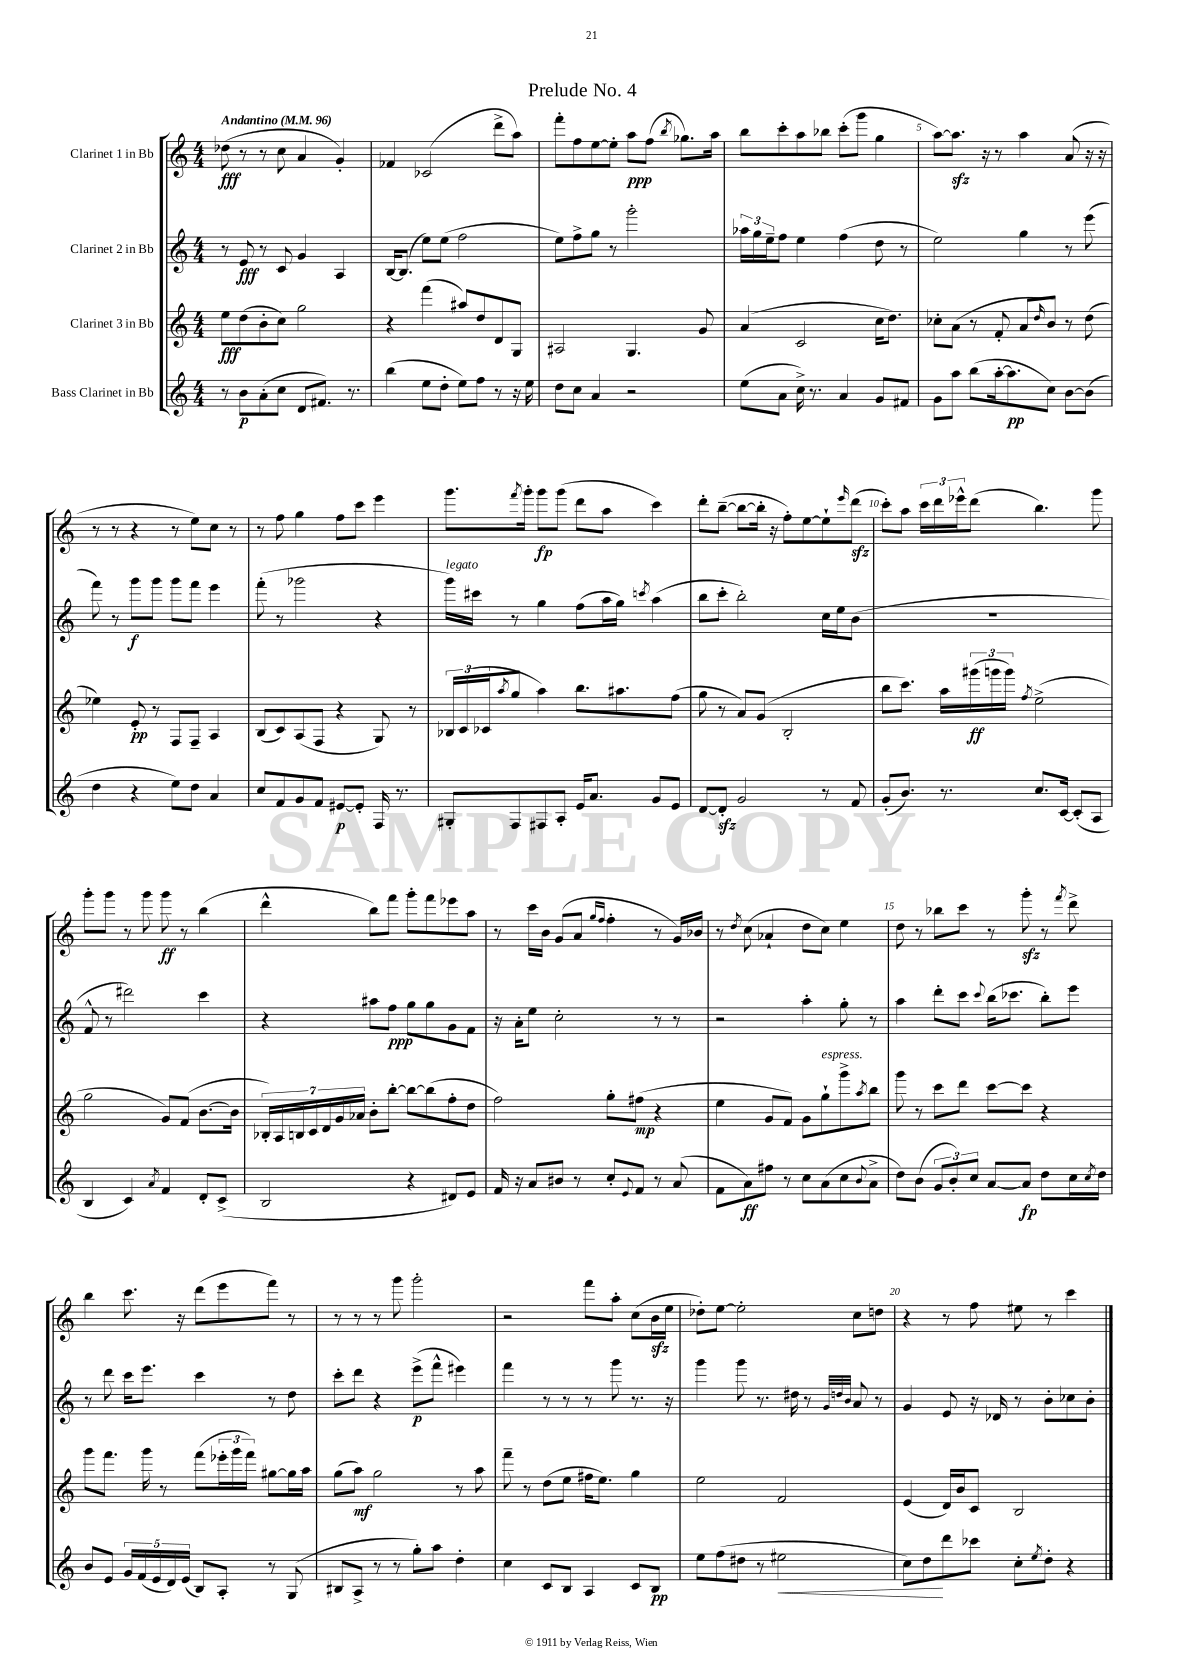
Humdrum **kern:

**kern	**dynam	**kern	**dynam	**kern	**dynam	**kern	**dynam
*part4	*part4	*part3	*part3	*part2	*part2	*part1	*part1
*staff4	*staff4	*staff3	*staff3	*staff2	*staff2	*staff1	*staff1
*I"Bass Clarinet in Bb	*	*I"Clarinet 3 in Bb	*	*I"Clarinet 2 in Bb	*	*I"Clarinet 1 in Bb	*
*clefG2	*	*clefG2	*	*clefG2	*	*clefG2	*
*k[]	*	*k[]	*	*k[]	*	*k[]	*
*M4/4	*	*M4/4	*	*M4/4	*	*M4/4	*
*MM96	*	*MM96	*	*MM96	*	*MM96	*
=1	=1	=1	=1	=1	=1	=1	=1
!	!	!	!	!	!	!LO:TX:a:B:t=Andantino	!
8r	.	8ee\L	fff	8r	.	(8dd-X\	fff
8b\L	p	(8dd\	.	8e/	fff	8r	.
(8a'\	.	8b'\	.	8r	.	8r	.
8cc\J	.	8cc\J)	.	8c/	.	8cc\	.
8d/L	.	2gg\	.	4g/	.	4a/	.
8.f#X/J)	.	.	.	.	.	.	.
.	.	.	.	4A/	.	4g'/)	.
8.r	.	.	.	.	.	.	.
=2	=2	=2	=2	=2	=2	=2	=2
(4bb\	.	4r	.	[16B/KL	.	4f-X/	.
.	.	.	.	(8.B/J]	.	.	.
8ee\L	.	(4fff\	.	8ee\L)	.	(2c-X/	.
8dd'\J	.	.	.	(8ee\J	.	.	.
8ee\L)	.	8aa#X/L)	.	2ff\	.	.	.
8ff\J	.	8dd/	.	.	.	.	.
8r	.	8d/	.	.	.	8ddd^\L	.
16r	.	8G/J	.	.	.	8aa\J)	.
16ee\	.	.	.	.	.	.	.
=3	=3	=3	=3	=3	=3	=3	=3
8dd\L	.	2A#X/	.	8ee\L)	.	8fff'\L	.
8cc\J	.	.	.	8ff^\	.	8ff\	.
4a/	.	.	.	8gg\J	.	[8ee\	.
.	.	.	.	8r	.	8ee'\J]	.
2r	.	4.G/	.	2ggg'\	.	8aa\L	ppp
.	.	.	.	.	.	(8ff\J	.
.	.	.	.	.	.	8qbb/	.
.	.	.	.	.	.	8.gg-X\L)	.
.	.	8g/	.	.	.	.	.
.	.	.	.	.	.	16aa\Jk	.
=4	=4	=4	=4	=4	=4	=4	=4
(8ee\L	.	(4a/	.	24aa-X\LL	.	8bb\L	.
.	.	.	.	24gg\	.	.	.
.	.	.	.	24ee~\J	.	.	.
8a\J	.	.	.	8ff\J	.	8ccc'\	.
16cc^\)	.	2c/	.	4ee\	.	8aa\	.
8.r	.	.	.	.	.	.	.
.	.	.	.	.	.	8bb-X\J	.
4a/	.	.	.	(4ff\	.	(8ccc'\L	.
.	.	.	.	.	.	8ggg\J	.
8g/L	.	16cc\KL	.	8dd\	.	4gg\	.
.	.	8.dd\J)	.	.	.	.	.
8f#X/J	.	.	.	8r	.	.	.
=5	=5	=5	=5	=5	=5	=5	=5
8g\L	.	8cc-X'\L	.	2ee\)	.	[8aa\L)	.
8aa\J	.	(8a\J	.	.	.	8.aazz\J]	.
(8bb\L	.	8r	.	.	.	.	.
.	.	.	.	.	.	16r	.
[16aa'\k	.	8f'/	.	.	.	8r	.
8.aa\]	pp	.	.	.	.	.	.
.	.	8a/L	.	4gg\	.	4aa\	.
.	.	16qqdd/	.	.	.	.	.
8cc\J)	.	8b/J)	.	.	.	.	.
[8b\L	.	8r	.	8r	.	(8a/	.
(8b\J]	.	(8dd\	.	(8eee\	.	16r	.
.	.	.	.	.	.	16r	.
!!LO:LB:g=z
=6	=6	=6	=6	=6	=6	=6	=6
4dd\	.	4ee-X\)	.	8fff\)	.	8r	.
.	.	.	.	8r	.	8r	.
4r	.	8e'/	pp	8ggg\L	f	4r	.
.	.	8r	.	8ggg\J	.	.	.
8ee\L)	.	8F/L	.	8ggg\L	.	8r	.
8dd\J	.	8F~/J	.	8fff\J	.	8ee\L)	.
4a/	.	4A/	.	4eee\	.	8cc\J	.
.	.	.	.	.	.	8r	.
=7	=7	=7	=7	=7	=7	=7	=7
8cc/L	.	(8B/L	.	(8fff'\	.	8r	.
8f/	.	8c/)	.	8r	.	8ff\	.
8g/	.	(8A/	.	2ggg-X\	.	4gg\	.
8f/J	.	8F/J	.	.	.	.	.
[8e#X/L	p	4r	.	.	.	8ff\L	.
8e#'/J]	.	.	.	.	.	8ccc\J	.
16F/	.	8G/)	.	4r	.	4eee\	.
8.r	.	.	.	.	.	.	.
.	.	8r	.	.	.	.	.
=8	=8	=8	=8	=8	=8	=8	=8
!	!	!	!	!LO:TX:a:i:t=legato	!	!	!
8G#X'/L	.	24B-X/LL	.	16ggg\LL)	.	8.ggg\L	.
.	.	(24c/	.	.	.	.	.
.	.	.	.	16ccc#X\JJ	.	.	.
.	.	24c-X/J	.	.	.	.	.
.	.	8qaa/	.	.	.	.	.
8F/	.	8gg/J	.	8r	.	.	.
.	.	.	.	.	.	8qfff/	.
.	.	.	.	.	.	16ggg'\Jk	.
8F#X/	.	4aa\)	.	4gg\	.	8ggg\L	fp
8A'/J	.	.	.	.	.	(8ggg\J	.
16e/KL	.	8.bb\L	.	(8ff\L	.	8ddd\L	.
8.a/J	.	.	.	.	.	.	.
.	.	.	.	16aa\L	.	8aa\J	.
.	.	8.aa#X\	.	16gg\JJ)	.	.	.
.	.	.	.	8qcccn/	.	.	.
8g/L	.	.	.	(4aa\	.	4ccc\)	.
8e/J	.	(8ff\J	.	.	.	.	.
=9	=9	=9	=9	=9	=9	=9	=9
[8d/L	.	8gg\	.	8bb\L	.	8ddd'\L	.
8dzz'/J]	.	8r	.	8ccc'\J	.	([8bb~\J	.
2g/	.	8a/L)	.	2bb'\)	.	8bb\L_	.
.	.	(8g/J	.	.	.	16bb'\Jk]	.
.	.	.	.	.	.	16r	.
.	.	2B'/	.	.	.	8ff'\L)	.
.	.	.	.	.	.	[8ee\	.
8r	.	.	.	16cc\LL	.	8ee`\]	.
.	.	.	.	16ee\J	.	.	.
.	.	.	.	.	.	16qqeee/	.
8f/	.	.	.	(8b\J	.	(8dddzz\J	.
=10	=10	=10	=10	=10	=10	=10	=10
(8g'/L	.	8bb\L	.	1r	.	8ccc'\L)	.
8.b/J)	.	8.ccc\J)	.	.	.	8aa\J	.
.	.	.	.	.	.	24ccc\LL	.
.	.	.	.	.	.	24ddd\	.
8.r	.	16aa\LL	.	.	.	.	.
.	.	.	.	.	.	24eee-X^^\J	.
.	.	(24ggg#X\	ff	.	.	(8ddd\J	.
.	.	24gggn\	.	.	.	.	.
.	.	24ggg\JJ)	.	.	.	.	.
.	.	8qff/	.	.	.	.	.
8.cc/L	.	(2ee^\	.	.	.	4.bb\)	.
[16c/Jk	.	.	.	.	.	.	.
(8c'/L]	.	.	.	.	.	.	.
8A/J	.	.	.	.	.	8ggg\	.
!!LO:LB:g=z
=11	=11	=11	=11	=11	=11	=11	=11
4B/	.	2gg\	.	8f^^/	.	8ggg'\L	.
.	.	.	.	8r	.	8ggg\J	.
4c/)	.	.	.	2ddd#X\)	.	8r	.
.	.	.	.	.	.	8ggg\	.
8qa/	.	.	.	.	.	.	.
4f/	.	8g/L)	.	.	.	8ggg\	ff
.	.	(8f/J	.	.	.	8r	.
8d'/L	.	[8.b\L	.	4ccc\	.	(4bb\	.
(8c^/J	.	.	.	.	.	.	.
.	.	16b\Jk]	.	.	.	.	.
=12	=12	=12	=12	=12	=12	=12	=12
2B/	.	28B-X'/LL)	.	4r	.	4ddd^^\	.
.	.	28A/	.	.	.	.	.
.	.	28Bn/	.	.	.	.	.
.	.	28c/	.	.	.	.	.
.	.	28d/	.	.	.	.	.
.	.	28g/	.	.	.	.	.
.	.	28a-X/JJ	.	.	.	.	.
.	.	8b'\L	.	8aa#X\L	.	8bb\L)	.
.	.	[8bb'\J	.	8ff\J	ppp	8fff\J	.
4r	.	8bb\L_	.	8gg\L	.	8ggg'\L	.
.	.	(8bb\]	.	8gg\	.	8fff\	.
8d#X/L)	.	8ff'\	.	8g\	.	8eee-X\	.
8e/J	.	8dd\J	.	8f\J	.	8aa\J	.
=13	=13	=13	=13	=13	=13	=13	=13
16f/	.	2ff\)	.	16r	.	8r	.
16r	.	.	.	16a'\KL	.	.	.
8a/L	.	.	.	8ee\J	.	16ccc\LL	.
.	.	.	.	.	.	16b\JJ	.
8b#X/J	.	.	.	2cc'\	.	(8g/L	.
8r	.	.	.	.	.	8a/J	.
.	.	.	.	.	.	16qqgg/LL	.
.	.	.	.	.	.	16qqff/JJ	.
8cc'/L	.	8gg'\L	.	.	.	4ff'\	.
8qqe/	.	.	.	.	.	.	.
8f/J	.	(8ff#X\J	mp	.	.	.	.
8r	.	4r	.	8r	.	8r	.
(8a/	.	.	.	8r	.	16g/LL)	.
.	.	.	.	.	.	16b-X/JJ	.
=14	=14	=14	=14	=14	=14	=14	=14
8f\L	.	4ee\	.	2r	.	8r	.
.	.	.	.	.	.	8qdd/	.
8a\)	ff	.	.	.	.	(8cc\	.
8ff#X\J	.	8g/L	.	.	.	4a-X`/	.
8r	.	8f/J)	.	.	.	.	.
8cc\L	.	8g\L	.	4aa'\	.	8dd\L	.
!	!	!LO:TX:a:i:t=espress.	!	!	!	!	!
(8a\	.	8gg`\	.	.	.	8cc\J)	.
8cc\	.	8ggg^\	.	8gg'\	.	4ee\	.
8qqb/	.	8qaa/	.	.	.	.	.
8a^\J	.	8bb\J	.	8r	.	.	.
=15	=15	=15	=15	=15	=15	=15	=15
8dd\L)	.	8ggg\	.	4aa\	.	8dd\	.
(8b\J	.	8r	.	.	.	8r	.
12g/L	.	8ccc\L	.	8ddd'\L	.	8bb-X\L	.
12b'/)	.	.	.	.	.	.	.
.	.	8ddd\J	.	8ccc\J	.	8ccc\J	.
12cc/J	.	.	.	.	.	.	.
.	.	.	.	8qqccc/	.	.	.
[8a/L	.	[8ccc\L	.	(16bb\KL	.	8r	.
.	.	.	.	8.ccc-X\J	.	.	.
8a/J]	fp	8ccc\J]	.	.	.	8gggzz'\	.
8dd\L	.	4r	.	8bb'\L)	.	8r	.
.	.	.	.	.	.	8qfff/	.
16cc\L	.	.	.	8eee\J	.	8ddd^\	.
8qcc/	.	.	.	.	.	.	.
16dd\JJ	.	.	.	.	.	.	.
!!LO:LB:g=z
=16	=16	=16	=16	=16	=16	=16	=16
8b/L	.	8ggg\L	.	8r	.	4bb\	.
8e/J	.	8.fff\J	.	8ddd\	.	.	.
20g/LL	.	.	.	16ccc\KL	.	8.ccc\	.
(20f/	.	.	.	.	.	.	.
.	.	16ggg\	.	8.eee\J	.	.	.
20e/	.	.	.	.	.	.	.
.	.	8r	.	.	.	.	.
20d/)	.	.	.	.	.	.	.
.	.	.	.	.	.	16r	.
(20e/JJ	.	.	.	.	.	.	.
8B/L)	.	(8fff\L	.	4ccc\	.	(8ddd\L	.
8A'/J	.	24eee-X'\L	.	.	.	8eee\	.
.	.	24ggg\	.	.	.	.	.
.	.	24fff\JJ)	.	.	.	.	.
8r	.	[8gg#X\L	.	8r	.	8fff\J)	.
(8G/	.	16gg#\L]	.	8dd\	.	8r	.
.	.	16aa\JJ	.	.	.	.	.
=17	=17	=17	=17	=17	=17	=17	=17
8B#X/L	.	(8gg\L	.	8ccc'\L	.	8r	.
8A^/J	.	8aa\J)	mf	8ddd\J	.	8r	.
8r	.	2gg\	.	4r	.	8r	.
8r	.	.	.	.	.	8ggg\	.
8gg'\L)	.	.	.	(8eee^\L	p	2ggg'\	.
8aa\J	.	.	.	8fff^^\J	.	.	.
4dd'\	.	8r	.	4eee#X\)	.	.	.
.	.	8aa\	.	.	.	.	.
=18	=18	=18	=18	=18	=18	=18	=18
4cc\	.	8fff~\	.	4fff\	.	2r	.
.	.	8r	.	.	.	.	.
8c/L	.	(8dd\L	.	8r	.	.	.
8B/J	.	8ee\J	.	8r	.	.	.
4A/	.	16ff#X\KL	.	8r	.	8fff\L	.
.	.	8.ee\J)	.	.	.	.	.
.	.	.	.	8ggg\	.	8aa'\J	.
8c/L	.	4gg\	.	8.r	.	(8cc\L	.
8B/J	pp	.	.	.	.	16bzz\L	.
.	.	.	.	16r	.	16ee\JJ	.
=19	=19	=19	=19	=19	=19	=19	=19
8ee\L	.	2ee\	.	4ggg\	.	8dd-X'\L)	.
(8ff\	.	.	.	.	.	[8ee\J	.
8dd#X\J	.	.	.	8ggg\	.	2ee'\]	.
8r	.	.	.	8.r	.	.	.
!	!LO:HP:b	!	!	!	!	!	!
2ee#X\	<	2f/	.	.	.	.	.
.	.	.	.	16dd#X\	.	.	.
.	.	.	.	8r	.	.	.
.	.	.	.	32qqg/LLL	.	.	.
.	.	.	.	32qqddn/	.	.	.
.	.	.	.	32qqb/JJJ	.	.	.
.	.	.	.	8a/	.	8cc\L	.
.	.	.	.	8r	.	8ddn\J	.
=20	=20	=20	=20	=20	=20	=20	=20
8cc\L)	.	(4e/	.	4g/	.	4r	.
8dd\	.	.	.	.	.	.	.
8ddd\	[	16d/LL)	.	8e/	.	8r	.
.	.	16b/J	.	.	.	.	.
8ccc-X\J	.	8c/J	.	16r	.	8ff\	.
.	.	.	.	16d-X/	.	.	.
8cc'\L	.	2B/	.	8r	.	8ee#X\	.
8qee/	.	.	.	.	.	.	.
8dd'\J	.	.	.	8b'\L	.	8r	.
4r	.	.	.	8cc-X\	.	4ccc\	.
.	.	.	.	8b'\J	.	.	.
==	==	==	==	==	==	==	==
*-	*-	*-	*-	*-	*-	*-	*-
